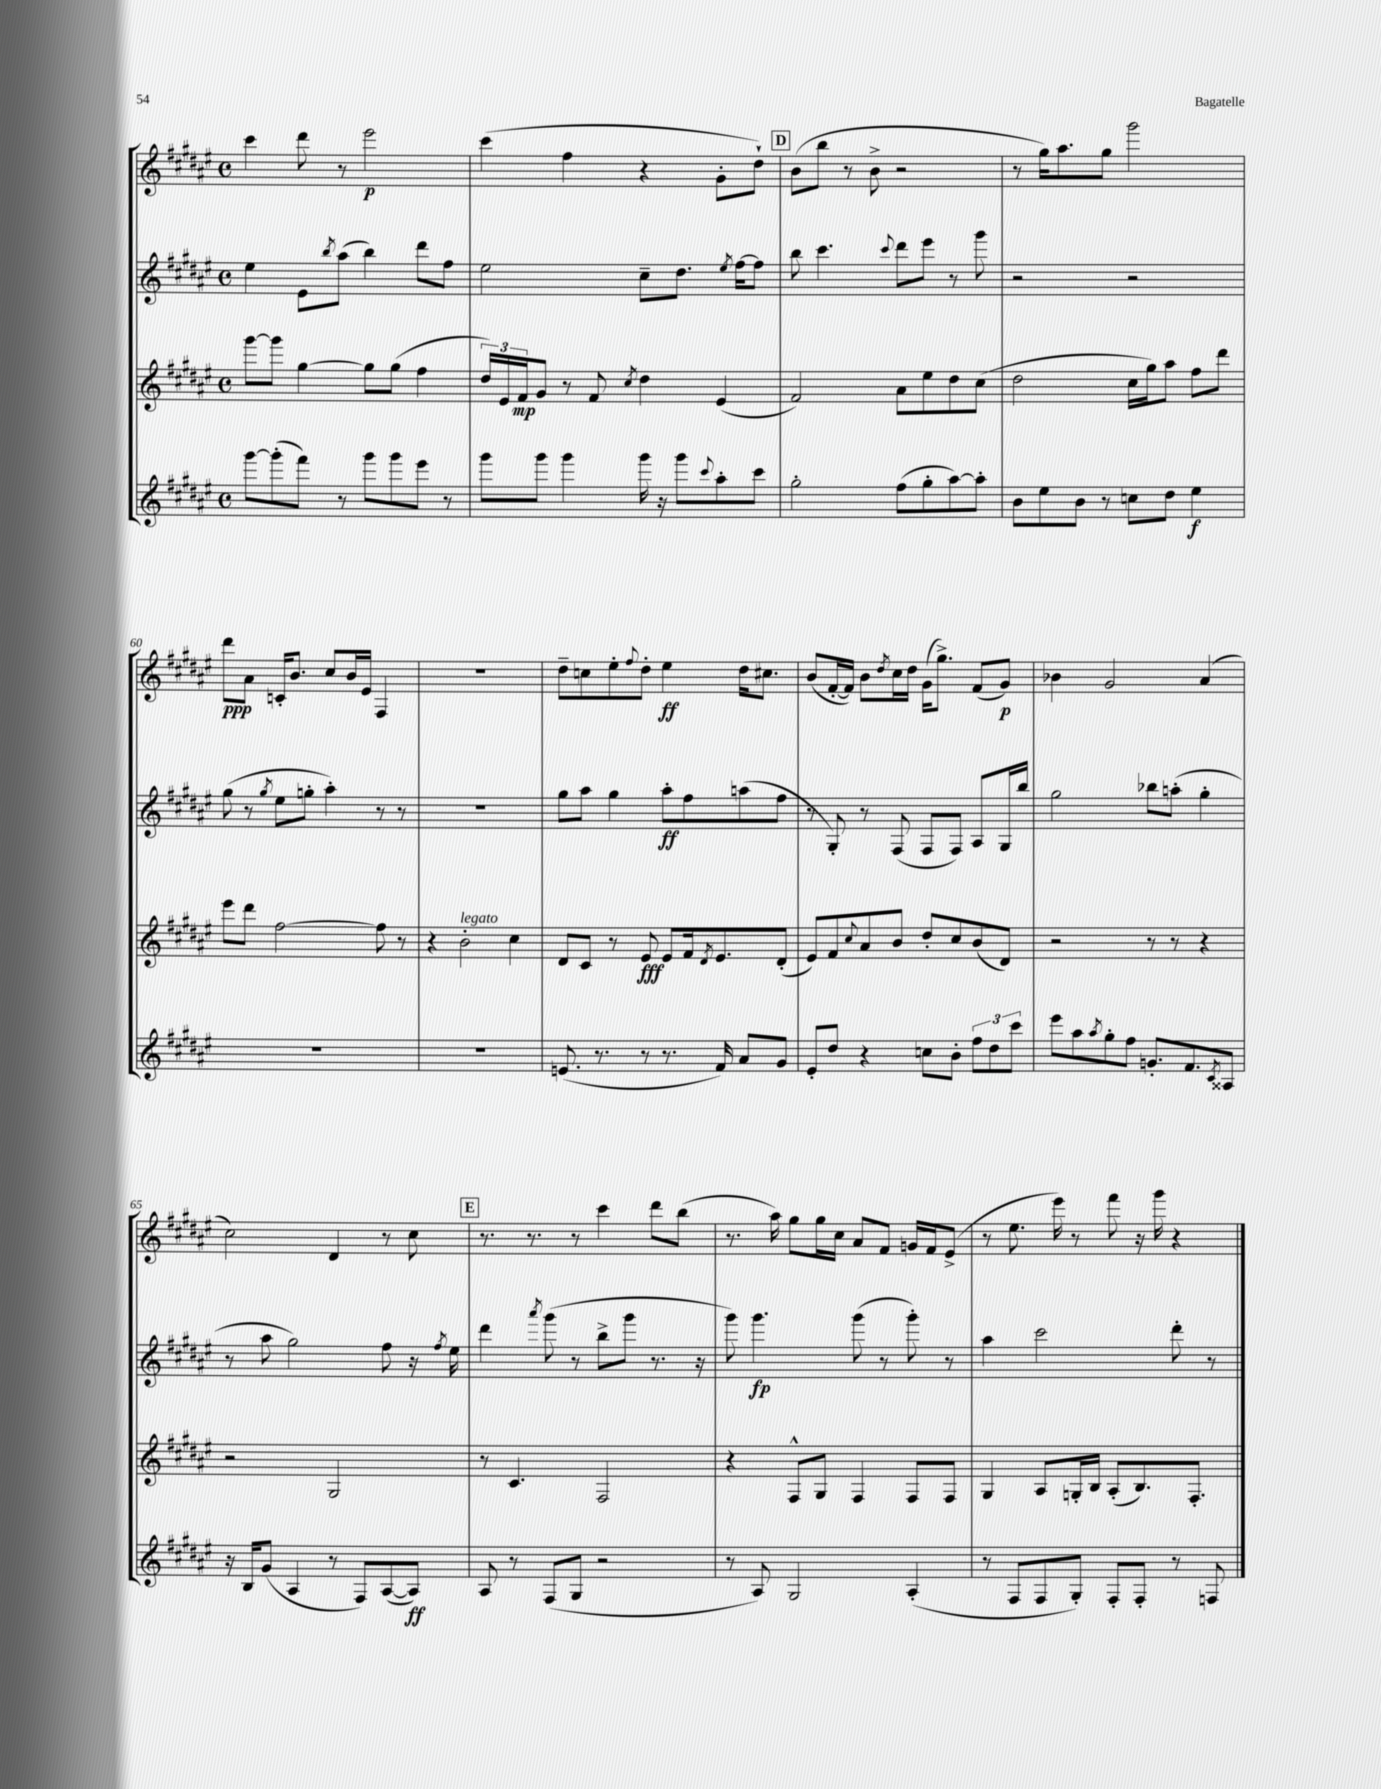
<<
\new StaffGroup <<
\new Staff = "s0" {
    \clef treble \key fis \major \defaultTimeSignature \time 4/4
    cis'''4 dis'''8 r8 eis'''2\p |
    cis'''4( fis''4 r4 gis'8-. dis''8-!) |
    \mark \markup { \box "D" } b'8( b''8 r8 b'8-> r2 |
    r8 gis''16) ais''8. gis''8 gis'''2 |
    dis'''8\ppp ais'8 c'16-. b'8. cis''8 b'16 eis'16 fis4 |
    R1 |
    dis''8-- c''8 eis''8-. \appoggiatura { fis''8 } dis''8-. eis''4\ff dis''16 cis''8. |
    b'8( fis'16~-. fis'16) b'8 \acciaccatura { dis''8 } cis''16 dis''16 gis'16( gis''8.->) fis'8( gis'8\p) |
    bes'4 gis'2 ais'4( |
    cis''2) dis'4 r8 cis''8 |
    \mark \markup { \box "E" } r8. r8. r8 cis'''4 dis'''8 b''8( |
    r8. ais''16) gis''8 gis''16 cis''16 ais'8 fis'8 g'16 fis'16 eis'8->( |
    r8 eis''8. eis'''16) r8 fis'''8 r16 gis'''16 r4 \bar "|." |
}
\new Staff = "s1" {
    \clef treble \key fis \major \defaultTimeSignature \time 4/4
    eis''4 eis'8 \acciaccatura { b''8 } ais''8( b''4) dis'''8 fis''8 |
    eis''2 cis''8-- dis''8. \acciaccatura { eis''8 } fis''16~ fis''8 |
    \mark \markup { \box "D" } b''8 cis'''4. \appoggiatura { cis'''8 } dis'''8 eis'''8 r8 gis'''8 |
    r2 r2 |
    gis''8( r8 \acciaccatura { gis''8 } eis''8 g''8-. ais''4-.) r8 r8 |
    R1 |
    gis''8 ais''8 gis''4 ais''8-.\ff fis''8 a''8( fis''8 |
    r8 gis8-.) r8 fis8( fis8 fis8) ais8 gis16 b''16 |
    gis''2 bes''8 a''8-.( gis''4-. |
    r8 ais''8 gis''2) fis''8 r16 \acciaccatura { fis''8 } eis''16 |
    \mark \markup { \box "E" } dis'''4 \acciaccatura { ais'''8 } gis'''8( r8 b''8-> gis'''8 r8. r16 |
    gis'''8) gis'''4.\fp gis'''8( r8 gis'''8-.) r8 |
    ais''4 cis'''2 dis'''8-. r8 \bar "|." |
}
\new Staff = "s2" {
    \clef treble \key fis \major \defaultTimeSignature \time 4/4
    gis'''8~ gis'''8 gis''4~ gis''8 gis''8( fis''4 |
    \tuplet 3/2 { dis''16) eis'16 fis'16\mp } gis'8 r8 fis'8 \acciaccatura { cis''8 } dis''4 eis'4( |
    \mark \markup { \box "D" } fis'2) ais'8 eis''8 dis''8 cis''8( |
    dis''2 cis''16 gis''16) ais''8 fis''8 dis'''8 |
    eis'''8 dis'''8 fis''2~ fis''8 r8 |
    r4 b'2-.^\markup { \italic "legato" } cis''4 |
    dis'8 cis'8 r8 eis'8\fff eis'8 fis'16 \acciaccatura { dis'8 } eis'8. dis'8-.( |
    eis'8) fis'8 \appoggiatura { cis''8 } ais'8 b'8 dis''8-. cis''8 b'8( dis'8) |
    r2 r8 r8 r4 |
    r2 gis2 |
    \mark \markup { \box "E" } r8 cis'4. fis2 |
    r4 fis8-^ gis8 fis4 fis8 fis8 |
    gis4 ais8 g16-. b16 ais8-.( b8.) fis8.-. \bar "|." |
}
\new Staff = "s3" {
    \clef treble \key fis \major \defaultTimeSignature \time 4/4
    gis'''8~ gis'''8-.( fis'''8) r8 gis'''8 gis'''8 eis'''8 r8 |
    gis'''8 gis'''8 gis'''4 gis'''16 r16 gis'''8 \appoggiatura { cis'''8 } ais''8-. cis'''8 |
    \mark \markup { \box "D" } gis''2-. fis''8( gis''8-. ais''8~) ais''8-. |
    b'8 eis''8 b'8 r8 c''8 dis''8 eis''4\f |
    R1 |
    R1 |
    e'8.( r8. r8 r8. fis'16) ais'8 gis'8 |
    eis'8-. dis''8 r4 c''8 b'8-. \tuplet 3/2 { fis''8 dis''8 cis'''8 } |
    eis'''8 ais''8 \acciaccatura { ais''8 } gis''8-. fis''8 g'8.-. fis'8. \acciaccatura { cis'8 } aisis8 |
    r16 b16 gis'8( ais4 r8 fis8) ais8~( ais8\ff) |
    \mark \markup { \box "E" } ais8 r8 fis8( gis8 r2 |
    r8 ais8) gis2 ais4-.( |
    r8 fis8 fis8 gis8-.) fis8-. fis8-. r8 f8 \bar "|." |
}
>>
>>
\layout { \context { \Score currentBarNumber = #56 \override BarNumber.break-visibility = ##(#f #t #t) barNumberVisibility = #(every-nth-bar-number-visible 5) } }
